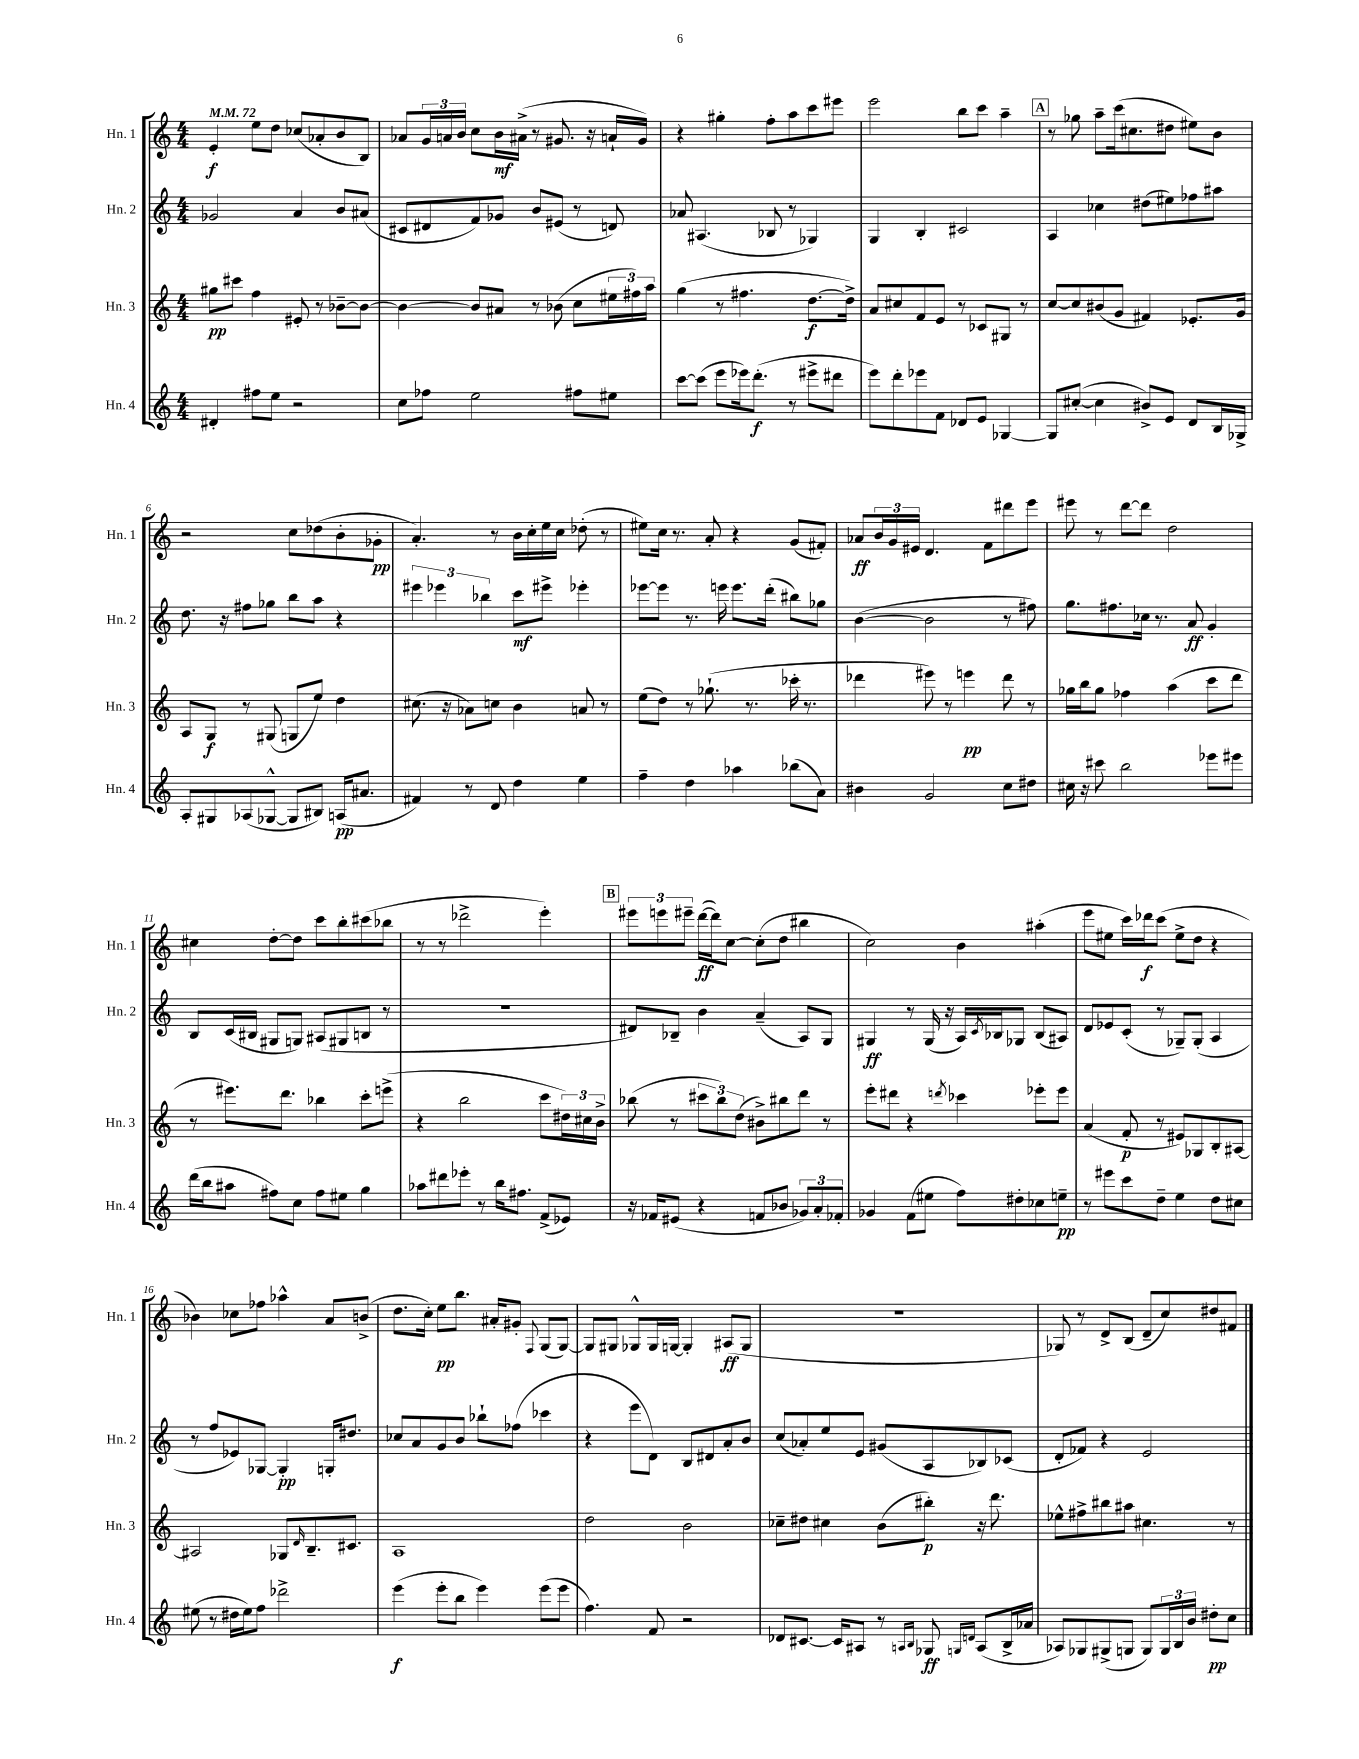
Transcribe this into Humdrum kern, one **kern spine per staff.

**kern	**kern	**kern	**kern
*staff4	*staff3	*staff2	*staff1
*clefG2	*clefG2	*clefG2	*clefG2
*k[]	*k[]	*k[]	*k[]
*M4/4	*M4/4	*M4/4	*M4/4
*MM72	*MM72	*MM72	*MM72
4d#'	8gg#	2g-	4e'
.	8ccc#	.	.
8ff#	4ff	.	8ee
8ee	.	.	8dd
2r	8e#'	4a	(8cc-
.	8r	.	8a-'
.	[8b-~	8b	8b
.	8b-_	(8a#	8B)
=	=	=	=
8cc	4b-_	8c#	8a-
8ff-	.	8d#	24g
.	.	.	24a
.	.	.	24b
2ee	8b-]	8f)	8cc
.	8a#	8g-	16b
.	.	.	(16a#^
.	8r	8b	8r
.	(8b-	(8e#	8.g#
8ff#	8cc	8r	.
.	.	.	16r
8ee#	24ee#	8d)	16a`
.	24ff#)	.	.
.	.	.	16g#)
.	24aa	.	.
=	=	=	=
[8ccc	(4gg	8a-	4r
(8ccc]	.	(4.A#	.
8eee	8r	.	4gg#'
16eee-)	4.ff#	.	.
(8.ddd'	.	.	.
.	.	8B-	8ff'
8r	.	8r	8aa
8eee#^	[8.dd	4G-)	8ccc
8ddd#	.	.	8eee#
.	16dd^])	.	.
=	=	=	=
8eee)	8a	4G	2eee
8ddd'	8cc#	.	.
8eee-	8f	4B'	.
8f	8e	.	.
8d-	8r	2c#	8bb
8e	8c-	.	8ccc
[4G-	8G#	.	4aa~
.	8r	.	.
=	=	=	=
8G-]	[8cc	4A	8r
([8cc#'	8cc]	.	8gg-
4cc#]	(8b#	4cc-	8aa~
.	8g	.	(16ccc
.	.	.	8.cc#
8b#^)	4f#)	(8dd#	.
8e	.	8ee#)	8dd#
8d	8.e-'	8ff-	8ee#)
16B	.	8aa#	8b
16G-^	16g	.	.
=	=	=	=
8A'	8A	8.dd	2r
8G#	8G	.	.
.	.	16r	.
(8A-	8r	8ff#	.
[8G-^^	(8G#	8gg-	.
8G-]	8G	8bb	8cc
8B#)	8ee)	8aa	(8dd-
(16A	4dd	4r	8b'
8.a#	.	.	.
.	.	.	8g-'
=	=	=	=
4f#)	(8.cc#	6eee#	4.a')
.	.	6eee-	.
.	16r	.	.
8r	8a-)	.	.
.	.	6bb-	.
8d	8cc	.	8r
4dd	4b	8ccc	16b
.	.	.	16cc'
.	.	8eee#^	16ee
.	.	.	16cc
4ee	8a	4eee-'	(8dd-'
.	8r	.	8r
=	=	=	=
4ff~	(8ee	[8eee-	8ee#)
.	8dd)	8eee-]	16cc
.	.	.	8.r
4dd	8r	8.r	.
.	(8.gg-`	.	8a'
.	.	16eee	.
4aa-	.	8.eee	4r
.	8.r	.	.
.	.	(16ddd'	.
(8bb-	16ccc-'	8bb#)	(8g
.	8.r	.	.
8a)	.	8gg-	8f#')
=	=	=	=
4b#	4ddd-	([4b	8a-
.	.	.	24b
.	.	.	24g
.	.	.	24e#
2g	8eee#)	2b]	4.d
.	8r	.	.
.	4eee	.	.
.	.	.	8f
8cc	8ddd-	8r	8ddd#
8dd#	8r	8ff#)	8eee
=	=	=	=
16cc#	16gg-	8.gg	8eee#
16r	16bb	.	.
8ccc#	8gg-	.	8r
.	.	8.ff#	.
2bb	4ff-	.	[8ddd
.	.	16cc-	8ddd]
.	.	8.r	.
.	(4aa	.	2dd
.	.	8a	.
8eee-	8ccc	4g'	.
8eee#	8ddd	.	.
=	=	=	=
(16ddd	8r	8B	4cc#
16bb	.	.	.
8aa#	8.eee#)	(16c	.
.	.	16B#	.
8ff#)	.	8G#	[8dd'
.	8.ddd	.	.
8cc	.	8G)	8dd]
8ff#	4bb-	(8A#	8ccc
8ee#	.	8G#	8bb'
4gg	8ccc'	8B	(8ccc#
.	(8eee^	8r	8bb-
=	=	=	=
8aa-	4r	1r	8r
8ddd#	.	.	8r
8eee-'	2bb	.	2ddd-^
8r	.	.	.
16bb	.	.	.
8.ff#	.	.	.
(8f^	8ccc	.	4eee')
8e-)	24dd#)	.	.
.	24cc#	.	.
.	24b^	.	.
=	=	=	=
16r	(8bb-	8d#)	12eee#
16f-	.	.	.
.	.	.	12eee
(8e#	8r	8B-~	.
.	.	.	12eee#~
4r	12ccc#	4b	([16ddd
.	.	.	16ddd])
.	12bb-)	.	.
.	.	.	[8cc
.	(12dd	.	.
8f	8b#^)	(4a~	(8cc']
8b-	8bb#	.	8dd
12g-)	8ddd	8A)	4bb#
12a'	.	.	.
.	8r	8G	.
12f-'	.	.	.
=	=	=	=
4g-	8eee'	4G#	2cc)
.	8ddd#	.	.
(8f	4r	8r	.
8ee#	.	(16G#	.
.	.	16r	.
.	8qddd	.	.
8ff)	4ccc-	16A)	4b
.	.	8qc	.
.	.	16B-	.
8dd#'	.	8G-	.
8cc-	8eee-'	(8B-	(4aa#'
8ee~	8eee-	8A#)	.
=	=	=	=
8r	(4a	8d	8eee
8eee#	.	8e-	8ee#
8ccc	8f'	(8c'	16ccc)
.	.	.	16ddd-
8dd~	8r	8r	(8ccc
4ee	8e#)	8G-~)	8ee#^
.	8G-	(8G-'	8dd
8dd	8B'	4A	4r
8cc#	[8A#	.	.
=	=	=	=
(8ee#	2A#]	8r	4b-)
8r	.	8ff	.
16dd#	.	8e-)	8cc-
16ee#)	.	.	.
8ff	.	[8G-	8ff-
2ddd-^	8G-	4G-']	4aa-^^
.	16qqd	.	.
.	8.B~	.	.
.	.	16G'	8a
.	8.c#	8.dd#	.
.	.	.	(8b^
=	=	=	=
(4eee	1A	8cc-	8.dd
.	.	8a	.
.	.	.	16cc')
8eee'	.	8g	8ee
8bb	.	8b	8.bb
4eee)	.	8bb-`	.
.	.	.	16a#'
.	.	(8ff-	8g#'
.	.	.	8qqF
(8eee	.	4ccc-	(8G
8eee	.	.	[8G)
=	=	=	=
4.ff)	2dd	4r	8G]
.	.	.	8G#
.	.	8eee	8G-^^
8f	.	8d)	16G-
.	.	.	[16G
2r	2b	8B	4G']
.	.	8d#	.
.	.	8a'	(8A#
.	.	8b	8G
=	=	=	=
8d-	8cc-~	(8cc	1r
[8.c#	8dd#	8a-')	.
.	4cc#	8ee	.
16c#]	.	.	.
8A#	.	8e	.
8r	(8b	(8g#	.
16qqA	.	.	.
16qqB	.	.	.
8G-	8bb#')	8A	.
16qqG	.	.	.
16qqd	.	.	.
(8A	16r	8B-)	.
.	8.ddd	.	.
16B^	.	(8c-	.
16a-	.	.	.
=	=	=	=
8A-)	8ee-^^	8d'	8G-)
8G-	8ff#^	8f-)	8r
(8G#^	8bb#	4r	8d^
8G	8aa#	.	(8B
8G)	4.cc#	2e	8d~
24G	.	.	8cc)
24B	.	.	.
24b	.	.	.
8dd#'	.	.	8dd#
8cc	8r	.	8f#
==	==	==	==
*-	*-	*-	*-
